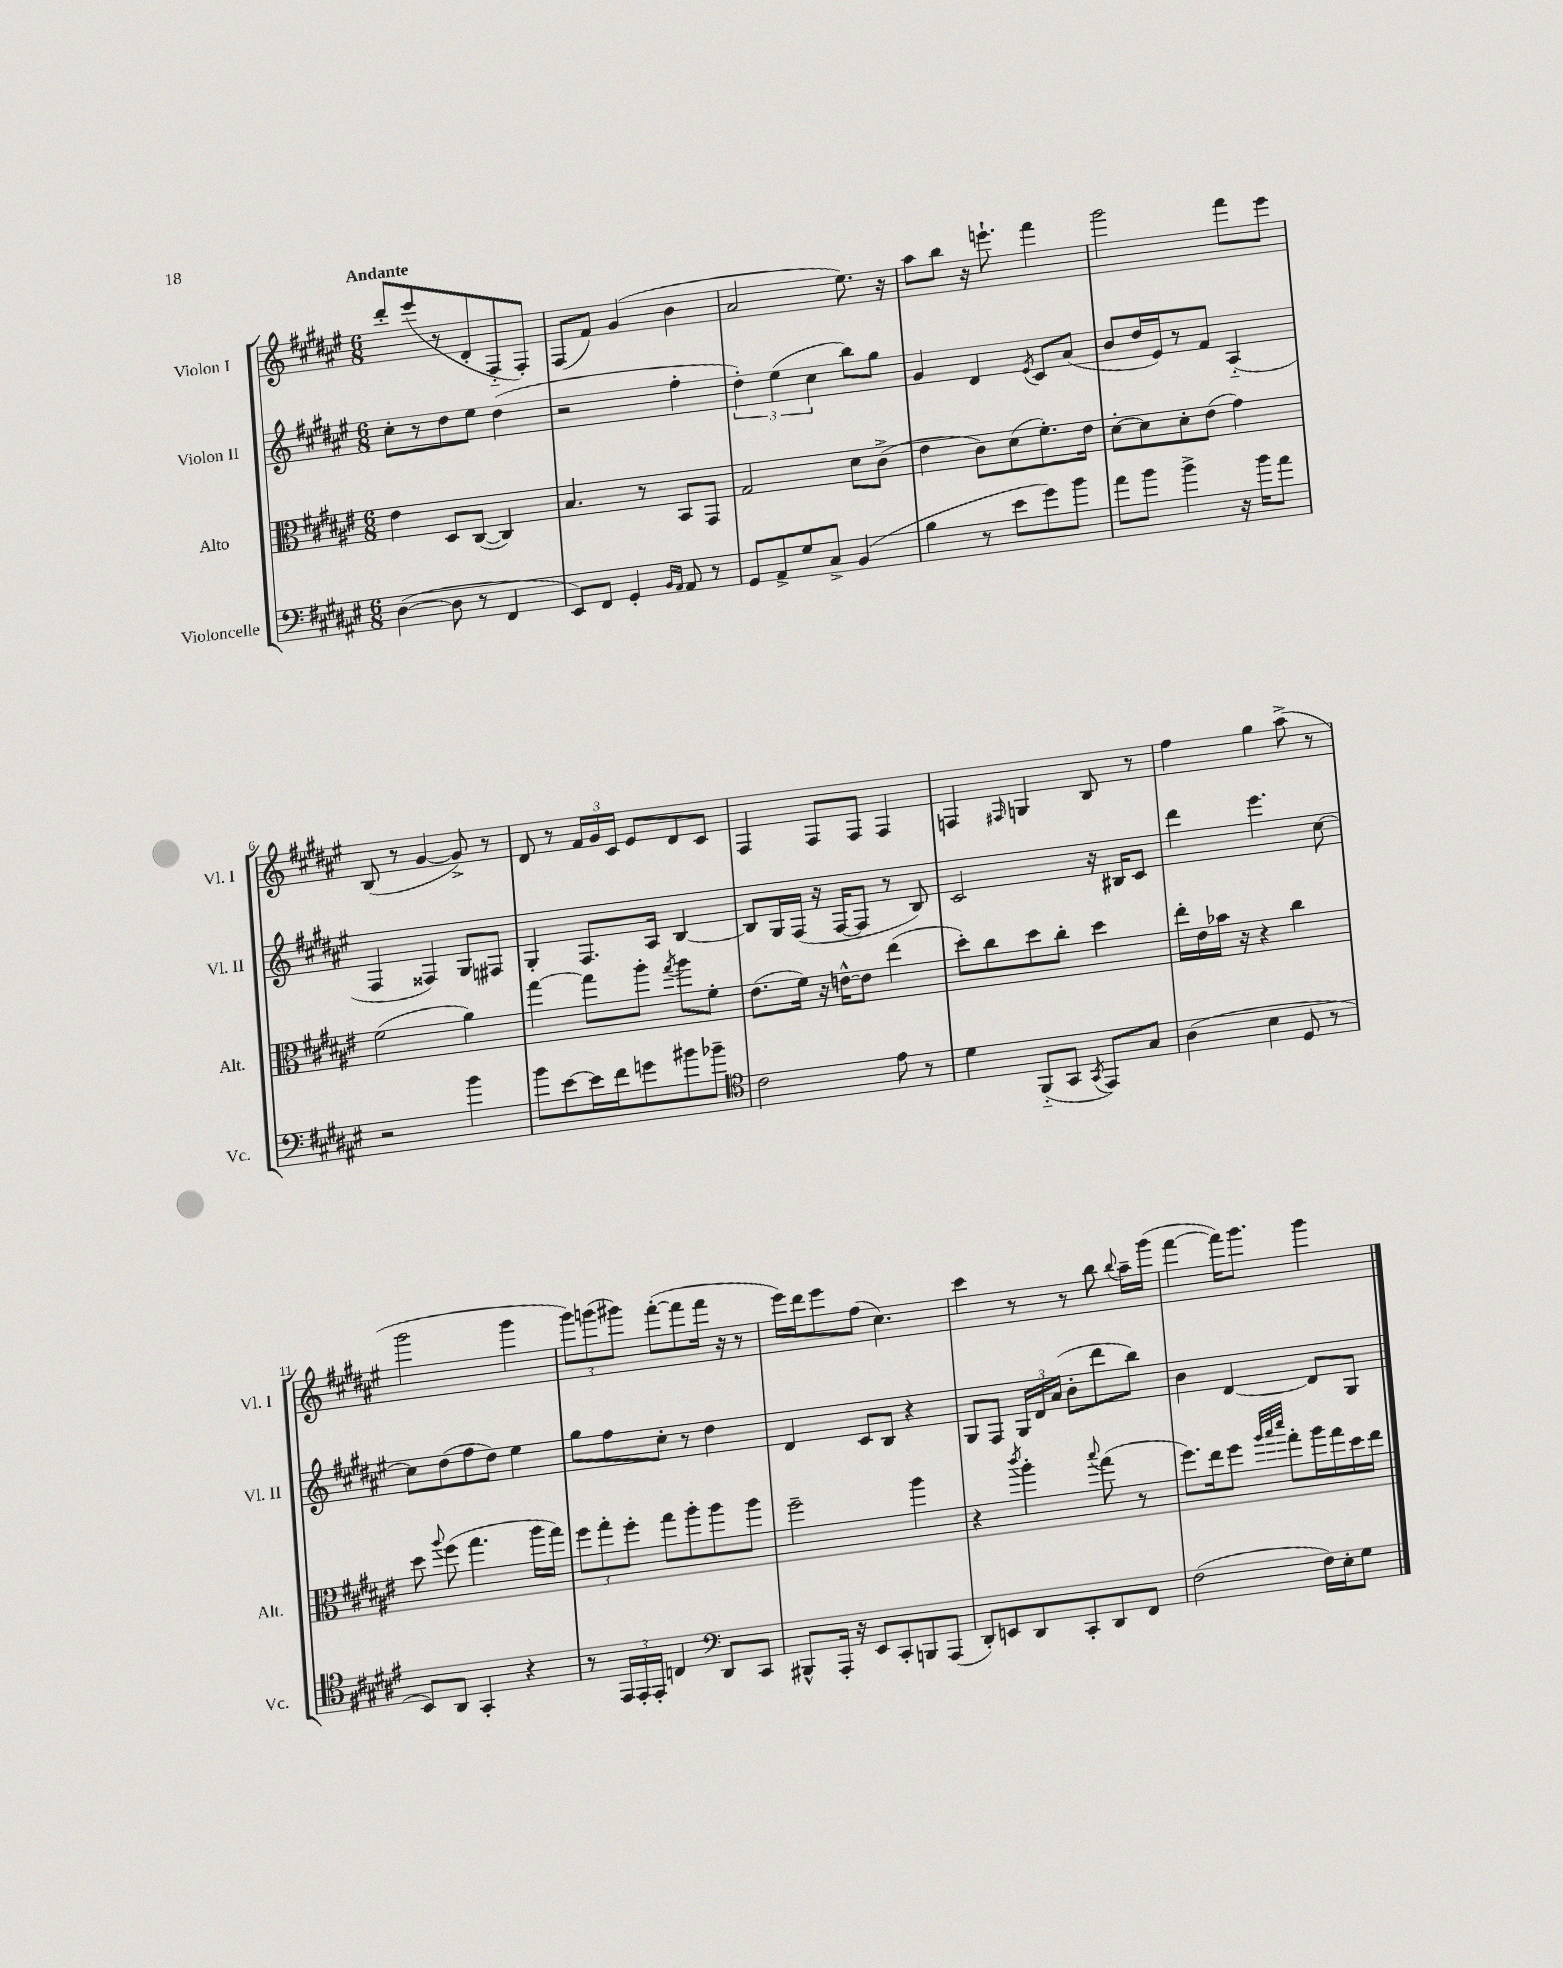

**kern	**kern	**kern	**kern
*staff4	*staff3	*staff2	*staff1
*clefF4	*clefC3	*clefG2	*clefG2
*k[f#c#g#d#a#e#]	*k[f#c#g#d#a#e#]	*k[f#c#g#d#a#e#]	*k[f#c#g#d#a#e#]
*M6/8	*M6/8	*M6/8	*M6/8
([4D#\	4e#\	8cc#'\L	8ddd#'/L
.	.	8r	(8eee#/
8D#\]	8D#/L	8dd#\	8r
8r	([8C#/J	8ee#\J	8d#'/
4FF#/	4C#/])	(4dd#\	8F#'~/
.	.	.	8F#'/J)
=	=	=	=
8EE#/L)	4.B/	2r	(8F#/L
8FF#/J	.	.	8f#/J)
4GG#'/	.	.	(4g#/
.	8r	.	.
16qqBB/LL	.	.	.
16qqAA#/JJ	.	.	.
8AA#/	8BB/L	4ff#'\	4b\
8r	8GG#/J	.	.
=	=	=	=
8GG#/L	2G#/	6dd#'\)	2a#/
8AA#^/	.	.	.
.	.	(6ee#\	.
8G#/	.	.	.
.	.	6cc#\	.
8C#^/J	.	.	.
(4BB/	8d#\L	8bb\L)	8.ee#\)
.	(8c#^\J	8gg#\J	.
.	.	.	16r
=	=	=	=
4B\	4e#\	4g#/	8aa#\L
.	.	.	8bb\J
8r	8c#\L)	4d#/	16r
.	.	.	8.eee`\
8e#\L	(8d#\	.	.
.	.	8qe#/	.
8g#\)	8.f#'\)	8c#/L	4fff#\
8b\J	.	(8a#/J	.
.	16e#\Jk	.	.
=	=	=	=
8a#\L	[8d#'\L	8b/L	2ggg#\
8b\J	8d#\]	16dd#/L	.
.	.	16e#/J)	.
4b^\	8d#'\	8r	.
.	(8e#\J	8f#/J	.
16r	4g#\)	(4A#'~/	8fff#\L
16b\LK	.	.	.
8a#\J	.	.	8eee#\J
=	=	=	=
2r	(2f#\	4F#/	(8B/
.	.	.	8r
.	.	4F##/)	[4g#/
4b\	4a#\)	8G#/L	8g#^/])
.	.	8F#/J	8r
=	=	=	=
8b\L	[4gg#\	4G#'/	8d#/
[8e#\	.	.	8r
16e#\]L	8gg#\]L	8.F#/L	24f#/LL
.	.	.	24g#/
16f#\J	.	.	.
.	.	.	24c#/JJ
8g\	8aa#'\J	.	8e#/L
.	.	16A#/Jk	.
.	8qgg#/	.	.
8b#\	8aa#\L	[4B/	8d#/
8b-~\J	8f#'\J	.	8c#/J
=	=	=	=
*clefC4	*	*	*
2c#\	(8.e#\L	8B/]L	4F#/
.	.	16G#/L	.
.	16f#\Jk)	(16F#/JJ	.
.	16r	16r	8F#/L
.	[16e^^\LK	[16F#/LK	.
.	8e\]J	8F#/]J	8F#/J
8e#\	(4ee#\	8r	4F#/
8r	.	8B/)	.
=	=	=	=
4d#\	8dd#'\L)	2c#/	4F/
.	8cc#\	.	.
.	.	.	16qqF#/
(8FF#'~/L	8dd#\	.	4G/
8GG#/J	8cc#'\J	.	.
8qGG#/	.	.	.
8EE#/L)	4dd#\	16r	8B/
.	.	16B#/LK	.
8G#/J	.	8c#/J	8r
=	=	=	=
(4A#\	16ee#'\LL	4ddd#\	4ff#\
.	16e#\	.	.
.	16b-\JJ	.	.
.	16r	.	.
4B\	4r	4.eee#\	4gg#\
8D#/	4cc#\	.	(8aa#^\
8r	.	[8cc#\	8r
=	=	=	=
8BB/L)	8dd#\	8cc#\]L	2ggg#\
.	8qqaa#/	.	.
8AA#/J	(8ff#\	(8dd#\	.
4GG#'/	4.gg#\	8ff#\	.
.	.	8dd#\J)	.
4r	.	4ee#\	4ggg#\
.	16aa#\LL	.	.
.	16gg#\JJ)	.	.
=	=	=	=
8r	12ff#\L	8gg#\L	12ggg#\L)
.	12gg#'\	.	(12ggg\
24EE#/LL	.	8ff#\	.
24EE#'/	12ff#'\J	.	12ggg#\J)
24EE#'/JJ	.	.	.
4C/	8gg#\L	8cc#'\J	([8fff#'\L
.	8aa#'\	8r	8fff#\]
*clefF4	*	*	*
8DD#/L	8aa#\	4dd#\	16fff#\Jk
.	.	.	16r
8CC#/J	8aa#\J	.	8r
=	=	=	=
8BBB#^^/L	2ff#~\	4d#/	16eee#\LL)
.	.	.	16ddd#\J
16AAA#'/Jk	.	.	8eee#\
16r	.	.	.
8EE#/L	.	8c#/L	(8ff#\J
8CC#'/	.	8B/J	4.cc#\)
8BBB/	4aa#\	4r	.
(8AAA#/J	.	.	.
=	=	=	=
8DD#'/L)	4r	8G#/L	4ccc#\
8EE/	.	8F#/J	.
.	8qccc#/	.	.
8DD#/	4aa#'\	24G#/LL	8r
.	.	24d#/	.
.	.	(24a#/JJ	.
8CC#'/	.	8b'\L	8r
.	8qqbb/	.	.
8DD#/	(8gg#\	8ddd#\	8bb\
.	.	.	8qqbb/
8FF#/J	8r	8bb\J)	16aa#~\LL
.	.	.	(16ggg#\JJ
=	=	=	=
(2F#\	8.ff#\L)	4b\	[4fff#\
.	16ee#\k	.	.
.	8ff#\J	[4d#/	16fff#\]LK)
.	.	.	8.ggg#\J
.	32qqaa#/LLL	.	.
.	32qqbb/	.	.
.	32qqddd#/JJJ	.	.
.	8gg#'\L	.	.
16F#\LL)	16aa#\L	8d#/]L	4ggg#\
16E#'\J	16gg#\	.	.
8G#\J	16dd#\	8G#/J	.
.	16ee#\JJ	.	.
==	==	==	==
*-	*-	*-	*-
